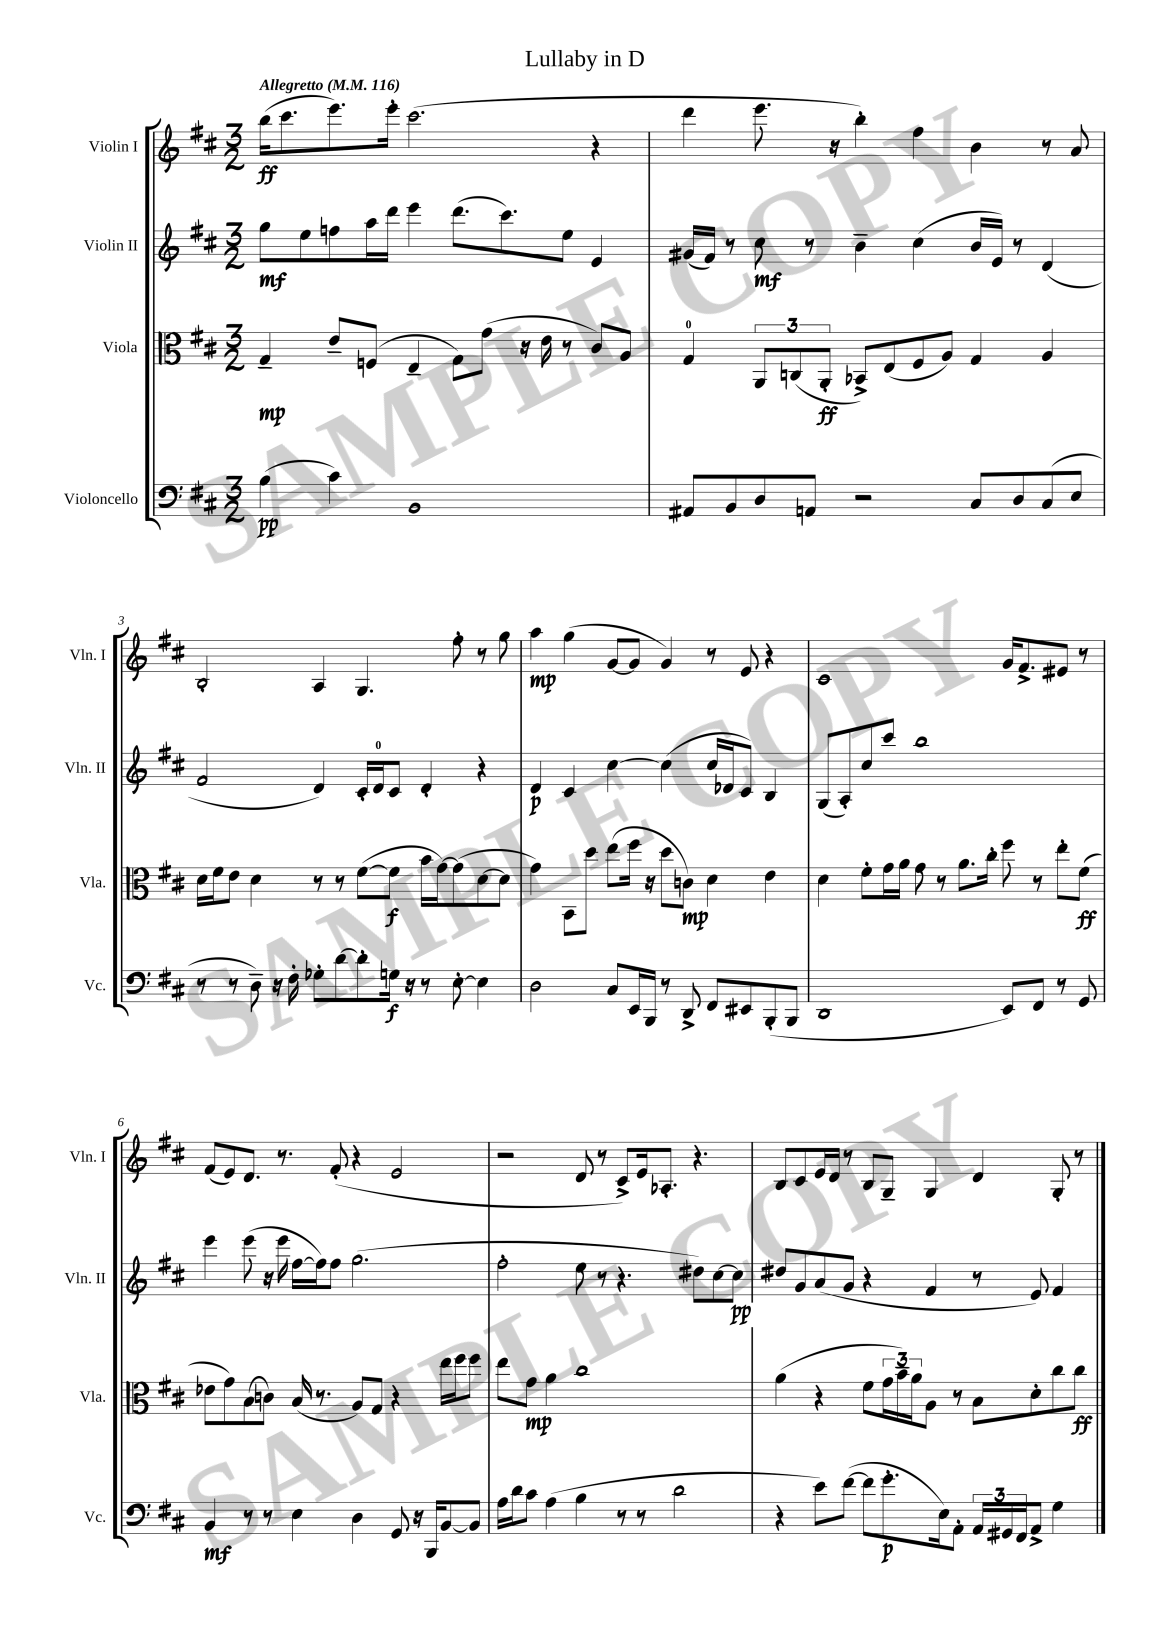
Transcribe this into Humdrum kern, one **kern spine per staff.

**kern	**kern	**kern	**kern
*staff4	*staff3	*staff2	*staff1
*clefF4	*clefC3	*clefG2	*clefG2
*k[f#c#]	*k[f#c#]	*k[f#c#]	*k[f#c#]
*M3/2	*M3/2	*M3/2	*M3/2
*MM116	*MM116	*MM116	*MM116
(4B\	4G~/	8gg\L	(16bb\LK
.	.	.	8.ccc#\
.	.	8ee\	.
4c#\)	8e~/L	8ff\	8.eee\)
.	(8F/J	16aa\L	.
.	.	16ddd\JJ	16eee'\Jk
1BB	4E~/	4eee\	(2.ccc#\
.	8G\L)	(8.ddd\L	.
.	(8g\J	.	.
.	.	8.ccc#\)	.
.	16r	.	.
.	16e\	.	.
.	8r	8ee\J	.
.	8c#/L)	4e/	4r
.	8A/J	.	.
=	=	=	=
8AA#/L	4G/	(16g#/LL	4ddd\
.	.	16f#/JJ)	.
8BB/	.	8r	.
8D/	12AA/L	8cc#\	8.eee\
.	(12C/	.	.
8AA/J	.	8r	.
.	12AA'/J	.	.
.	.	.	16r
2r	8BB-^/L)	4b~\	4bb'\)
.	(8E/	.	.
.	8F#/	(4cc#\	4ff#\
.	8A/J)	.	.
8C#/L	4G/	16b/LL	4b\
.	.	16e/JJ)	.
8D/	.	8r	.
(8C#/	4A/	(4d/	8r
8E/J	.	.	8a/
=	=	=	=
8r	16d\LL	2f#/	2B'/
.	16f#\J	.	.
8r	8e\J	.	.
8D~\)	4d\	.	.
16r	.	.	.
16F#'\	.	.	.
8G-'\L	8r	4d/)	4A/
[8d\	8r	.	.
8d'\]	([8f#\L	16c#'/LL	4.G/
.	.	16d/J	.
16G\Jk	8f#\]J	8c#/J	.
16r	.	.	.
8r	16b\LL	4d'/	.
.	[16g\J)	.	.
[8E'\	(8g\]	.	8ff#'\
4E\]	[8d\	4r	8r
.	8d\]J	.	8gg\
=	=	=	=
2D\	4g\)	4d/	4aa\
.	8BB\L	4c#/	(4gg\
.	8dd\J	.	.
8C#/L	(8ee\L	[4cc#\	[8g/L
16EE/L	16ff#\Jk	.	8g/]J
16BBB/JJ	16r	.	.
8r	8dd\L	(4cc#\]	4g/)
8DD^/	8c\J)	.	.
8FF#/L	4d\	16cc#/LL	8r
.	.	16d-/J	.
8EE#/	.	8c#/J)	8e/
(8BBB'/	4e\	4B/	4r
8BBB/J	.	.	.
=	=	=	=
1DD	4d\	(8G/L	1c#
.	.	8A'/)	.
.	8f#'\L	8cc#/	.
.	16g\L	8ccc#/J	.
.	16a\JJ	.	.
.	8g\	1bb	.
.	8r	.	.
.	8.a\L	.	.
.	16cc#'\Jk	.	.
8EE/L)	8ff#\	.	16g/LK
.	.	.	8.f#^/
8FF#/J	8r	.	.
8r	8ee'\L	.	8e#/J
8GG/	(8f#\J	.	8r
=	=	=	=
4BB/	8e-\L	4eee\	(8f#/L
.	8g\)	.	8e/)
8r	(8B\	(8eee\	8.d/J
8r	8c\J)	16r	.
.	.	16eee\	8.r
4E\	(16B/	[16ff#\LL	.
.	8.r	16ff#\]J)	.
.	.	8ff#\J	(8f#'/
4D\	8A/L)	(2.gg\	4r
.	8G/J	.	.
8GG/	4r	.	2e/
16r	.	.	.
16BBB/LK	.	.	.
[8BB/	16ee\LL	.	.
.	16ff#\J	.	.
8BB/]J	8ff#\J	.	.
=	=	=	=
16A\LL	8ee\L	2ff#'\	2r
16d\J	.	.	.
8c#\J	8g\J	.	.
(4A\	4a\	.	.
4B\	1cc#	8ee\	8d/
.	.	8r	8r
8r	.	4.r	8c#^/L)
8r	.	.	16e/k
.	.	.	8.A-'/J
2d\	.	.	.
.	.	8dd#\L)	4.r
.	.	[8cc#\	.
.	.	8cc#\]J	.
=	=	=	=
4r	(4a\	8dd#/L	8B/L
.	.	8g/	8c#/
8e\L)	4r	(8a/	16e/L
.	.	.	16d/JJ
([8f#\J	.	8g/J	8r
8f#\]L	8f#\L	4r	8B/L
8.g'\	24g\L	.	8G~/J
.	24b~\)	.	.
.	24a\J	.	.
.	8A\J	4f#/	4G/
16E\k)	.	.	.
8AA'\J	8r	.	.
24AA/LL	8B\L	8r	4d/
24GG#/	.	.	.
24FF#/J	.	.	.
8AA^/J	8d'\	8e/)	.
4G\	8cc#\	4f#/	8G'/
.	8cc#\J	.	8r
==	==	==	==
*-	*-	*-	*-
